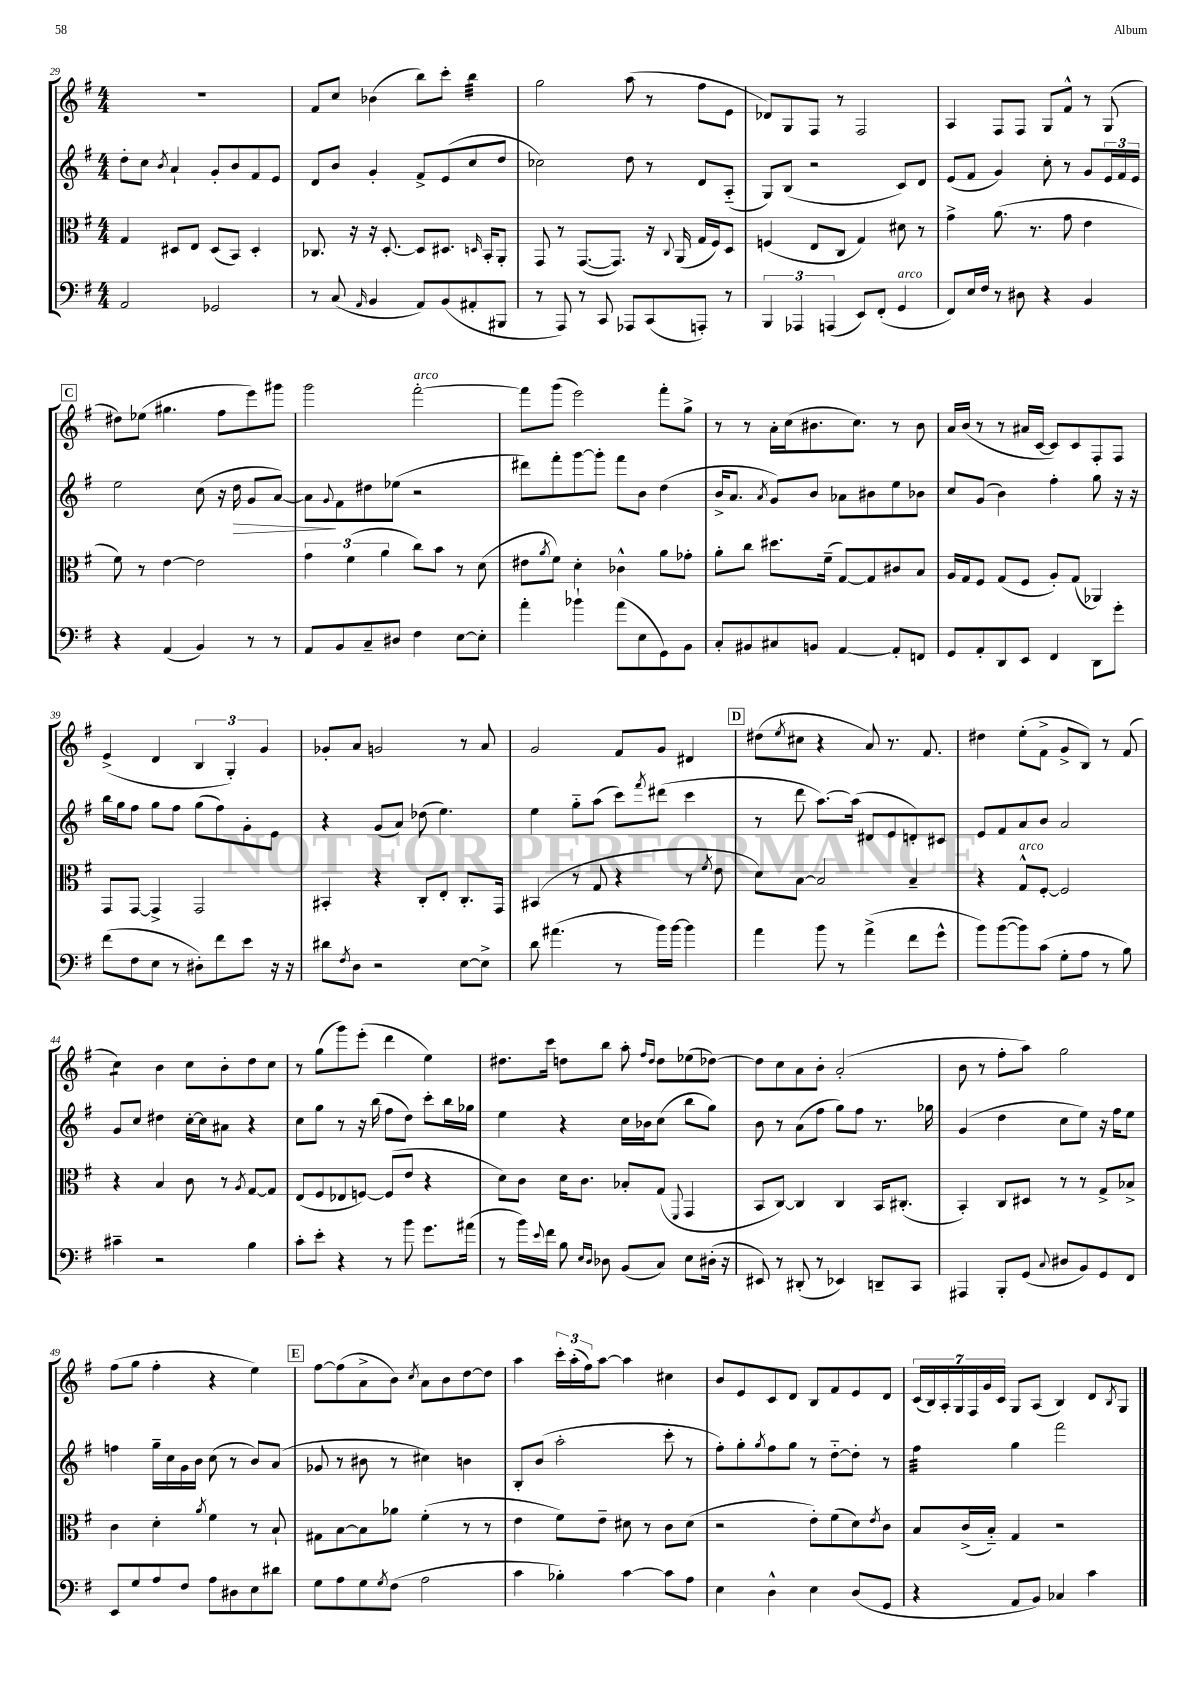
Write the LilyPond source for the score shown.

<<
\new StaffGroup <<
\new Staff = "s0" {
    \clef treble \key g \major \numericTimeSignature \time 4/4
    R1 |
    fis'8 c''8 bes'4( b''8) c'''8-. b''4:32 |
    g''2 a''8( r8 fis''8 e'8 |
    des'8) g8 fis8 r8 fis2 |
    a4 fis8 fis8 g8 fis'8-^ r8 g8( |
    \mark \markup { \box "C" } dis''8) ees''8( gis''4. fis''8 e'''8) gis'''8 |
    g'''2 fis'''2~-.^\markup { \italic "arco" } |
    fis'''8 g'''8( e'''2) fis'''8-. g''8-> |
    r8 r8 a'16-. c''16( bis'8. c''8.) r8 bis'8 |
    a'16 b'16( r8 r8 ais'16 c'16~ c'8) c'8 fis8-. fis8 |
    e'4->( d'4 \tuplet 3/2 { b4 g4-.) g'4 } |
    ges'8-. a'8 g'2 r8 a'8 |
    g'2 fis'8 g'8 dis'4 |
    \mark \markup { \box "D" } dis''8( \acciaccatura { e''8 } cis''8 r4 a'8) r8. fis'8. |
    dis''4 e''8-.( fis'8-> g'8-> b8) r8 fis'8( |
    c''4:8) b'4 c''8 b'8-. d''8 c''8 |
    r8 g''8( g'''8) e'''8-.( d'''4 e''4) |
    dis''8. c'''16 d''8 b''8 a''8-. \grace { fis''16 d''16 } d''8 ees''8( des''8~) |
    des''8 c''8 a'8 b'8-. a'2-.( |
    b'8 r8 fis''8-. a''8) g''2 |
    fis''8( g''8 fis''4-. r4 e''4) |
    \mark \markup { \box "E" } fis''8~ fis''8( a'8-> b'8) \acciaccatura { c''8 } a'8 b'8 d''8~ d''8 |
    a''4 \tuplet 3/2 { c'''16-. a''16-.( fis''16) } a''8~ a''4 cis''4 |
    b'8 e'8 c'8 d'8 b8 fis'8 e'8 d'8 |
    \tuplet 7/4 { c'16( b16) a16-. g16 fis16 g'16 c'16 } g8 a8( b4) d'8 \acciaccatura { b8 } g8 \bar "|." |
}
\new Staff = "s1" {
    \clef treble \key g \major \numericTimeSignature \time 4/4
    d''8-. c''8 \acciaccatura { b'8 } a'4-! g'8-. b'8 fis'8 e'8 |
    d'8 b'8 g'4-. fis'8-> e'8( c''8 d''8 |
    ces''2) d''8 r8 d'8 a8-_( |
    g8) b8( r2 c'8) d'8 |
    e'8( fis'8 g'4) c''8-. r8 g'8 \tuplet 3/2 { e'16 fis'16 e'16 } |
    \mark \markup { \box "C" } e''2 c''8( r16 d''16\> g'8 a'8~) |
    a'8\! \appoggiatura { g'8 } fis'8 dis''8 ees''8( r2 |
    dis'''8) fis'''8-. g'''8~ g'''8-. fis'''8 b'8 d''4( |
    b'16-> a'8. \acciaccatura { a'8 } g'8) b'8 aes'8 bis'8 e''8 bes'8 |
    c''8 g'8( b'4) fis''4-. g''8 r16 r16 |
    b''16 g''16 fis''8 g''8 fis''8 g''8( fis''8) g'8-. e'8 |
    r4 g'8( a'8) des''8( e''4.) |
    e''4 g''8-_ a''8( c'''8) \acciaccatura { fis'''8 } dis'''8( c'''4 |
    \mark \markup { \box "D" } r8 d'''8 a''8.~) a''16( dis'8 e'8 d'8-.) cis'8 |
    e'8 fis'8 a'8 b'8 a'2 |
    g'8 c''8 dis''4 c''16~-. c''16 ais'8 r4 |
    c''8 g''8 r8 r16 b''16( fis''8 d''8) c'''8-. b''16 ges''16 |
    e''4 r4 c''16 bes'16 c''8( b''8 g''8) |
    b'8 r8 a'8( fis''8 g''8) fis''8 r8. ges''16 |
    g'4( d''4 c''8 e''8) r16 fis''16 e''8 |
    f''4 g''16-- c''16 g'16 b'16 c''8( r8 b'8) a'8( |
    \mark \markup { \box "E" } ges'8 r8 bis'8 r8 cis''4) b'4 |
    b8-. b'8( a''2-. c'''8-. r8 |
    fis''8-.) g''8-. \acciaccatura { g''8 } fis''8 g''8 r8 d''8~-_ d''8-. r8 |
    fis''4:32 g''4 fis'''2 \bar "|." |
}
\new Staff = "s2" {
    \clef alto \key g \major \numericTimeSignature \time 4/4
    g4 dis8 e8 dis8( b,8) dis4-. |
    ces8. r16 r16 d8.~-. d8 dis8. \grace { d16 } b,16-. a,8-. |
    g,8 r8 g,8.~( g,8.) r16 \appoggiatura { c8 } a,16( g16 fis16) d8 |
    f4( e8 c8 g4) dis'8 r8 |
    g'4-> a'8.( r8. g'8 e'4 |
    \mark \markup { \box "C" } fis'8) r8 e'4~ e'2 |
    \tuplet 3/2 { g'4 fis'4( a'4 } c''8) b'8 r8 d'8( |
    eis'8 \acciaccatura { a'8 } fis'8) d'4-. ces'4-^ a'8 ges'8-. |
    a'8-. c''8 dis''8. fis'16--( g8~) g8 cis'8 b8 |
    a16 g16 fis8 g8( fis8 a8-.) g8( aes,4) |
    g,8 g,8~ g,4-> g,2 |
    bis,4-. r4 c8-. e8-. c8.-. g,16 |
    bis,4( r8 g8 r4 r8 \acciaccatura { fis'8 } e'8 |
    \mark \markup { \box "D" } d'8) b8~ b2 b4-- |
    r4 g8-^^\markup { \italic "arco" } fis8~-. fis2 |
    r4 b4 c'8 r8 \acciaccatura { a8 } g8~ g8 |
    e8( fis8 ees8 f8~) f8( e'8 r4 |
    d'8) c'8 d'16 c'8. bes8-. g8( \appoggiatura { fis,8 } g,4 |
    b,8 c8~) c4 c4 b,16 cis8.-.( |
    b,4-.) c8 dis8 r8 r8 g8-> bes8-> |
    c'4 d'4-. \acciaccatura { a'8 } fis'4 r8 b8-! |
    \mark \markup { \box "E" } gis8 b8~ b8 aes'8 fis'4-.( r8 r8 |
    e'4 fis'8) e'8-- dis'8 r8 c'8 dis'8( |
    r2 e'8-.) fis'8( d'8) \acciaccatura { e'8 } c'8 |
    b8 c'16->( b16-_) g4 r2 \bar "|." |
}
\new Staff = "s3" {
    \clef bass \key g \major \numericTimeSignature \time 4/4
    a,2 ges,2 |
    r8 c8( \grace { a,16 } b,4 a,8) b,8( ais,8-. bis,,8 |
    r8 a,,8) r8 c,8 aes,,8 c,8( a,,8-.) r8 |
    \tuplet 3/2 { b,,4 aes,,4 a,,4( } e,8) fis,8-.( g,4^\markup { \italic "arco" } |
    fis,8) e16 fis16 r8 dis8 r4 b,4 |
    \mark \markup { \box "C" } r4 a,4( b,4) r8 r8 |
    a,8 b,8 c8-- dis8 fis4 e8~ e8-. |
    a'4-. bes'4-! a'8( e8 g,8) b,8 |
    c8-. bis,8 cis8 b,8 a,4~ a,8-. f,8 |
    g,8 a,8-. d,8 e,8 fis,4 d,8 g'8-. |
    fis'8( fis8 e8 r8 dis8-.) fis'8 e'8 r16 r16 |
    dis'8 \acciaccatura { fis8 } d8 r2 e8~ e8-> |
    d'8 ais'4.( r8 b'16) b'16~ b'4 |
    \mark \markup { \box "D" } a'4 b'8 r8 a'4->( fis'8 g'8-^ |
    b'8) b'8~( b'8) c'8( g8-. a8 r8 b8) |
    cis'4-- r2 b4 |
    c'8-. e'8-. r4 r8 b'8 g'8. ais'16( |
    r8 b'16) \appoggiatura { e'8 } fis'16 b8 \grace { e16 d16 } des8 b,8( c8) e8 dis16-.( r16 |
    eis,8) r8 dis,8-.( r8 ees,4) d,8-- c,8 |
    ais,,4 b,,8-. g,8( \appoggiatura { c8 } dis8 b,8) g,8 fis,8 |
    e,8 g8 a8 fis8 a8 dis8 e8 dis'8 |
    \mark \markup { \box "E" } g8 a8 g8 \acciaccatura { g8 } fis8( a2 |
    c'4 bes4-.) c'4~ c'8 a8 |
    e4 d4-^ e4 d8( g,8 |
    r4 a,8 b,8) ces4 c'4 \bar "|." |
}
>>
>>
\layout { \context { \Score currentBarNumber = #29 } }
